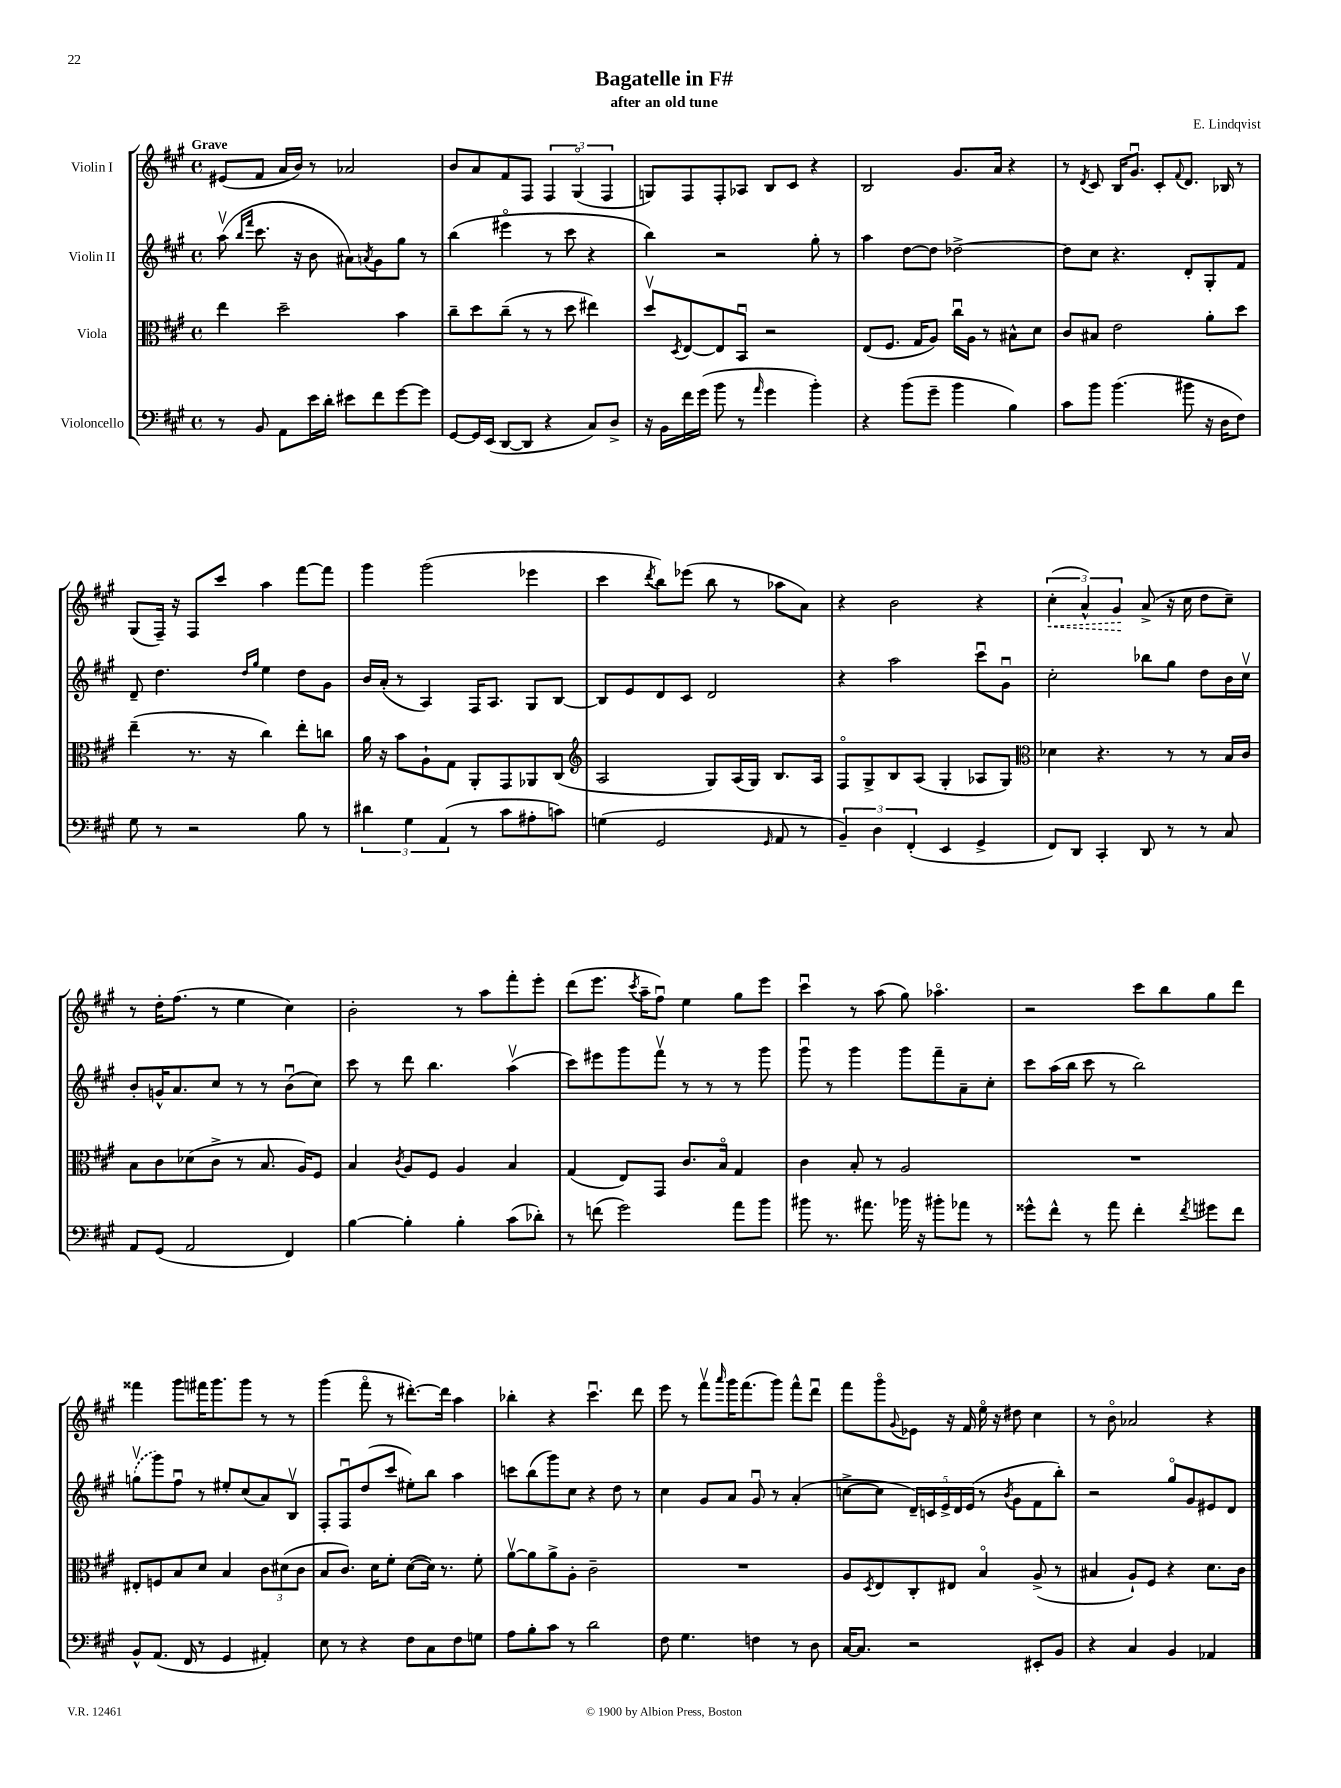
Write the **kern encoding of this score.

**kern	**kern	**kern	**kern
*staff4	*staff3	*staff2	*staff1
*clefF4	*clefC3	*clefG2	*clefG2
*k[f#c#g#]	*k[f#c#g#]	*k[f#c#g#]	*k[f#c#g#]
*M4/4	*M4/4	*M4/4	*M4/4
*met(c)	*met(c)	*met(c)	*met(c)
8r	4ee	(8aav	(8e#
.	.	16qqbb	.
.	.	16qqfff#	.
8BB	.	8.ccc#	8f#
8AA	2dd~	.	16a
.	.	16r	16b)
16e	.	8b	8r
16d'	.	.	.
8e#	.	8a#)	2a-
.	.	8qa	.
8f#	.	8g#	.
[8g#	4b	8gg#	.
8g#]	.	8r	.
=	=	=	=
[8GG#	8cc#~	(4bb	8b
16GG#]	8dd	.	8a
(16EE	.	.	.
[8DD	(8cc#~	4eee#o	8f#
8DD]	8r	.	8F#
4r	8r	8r	6F#
.	8dd	8ccc#	.
.	.	.	(6G#o
8C#)	4ee#)	4r	.
.	.	.	6F#
8D^	.	.	.
=	=	=	=
16r	8ddv	4bb)	8G)
16BB	.	.	.
.	8qD	.	.
16f#	[8E	.	8F#
(16g#	.	.	.
8b	8E]	2r	8F#'
8r	8BBu	.	8A-
16qqa	.	.	.
4g#	2r	.	8B
.	.	.	8c#
4b')	.	8gg#'	4r
.	.	8r	.
=	=	=	=
4r	(8E	4aa	2B
.	8.F#	.	.
(8b	.	[8dd	.
.	16G#	.	.
8g#~	8A)	8dd]	.
4b	16cc#u	[2dd-^	8.g#
.	16A	.	.
.	8r	.	.
.	.	.	16a
4B)	8B#^^	.	4r
.	8d	.	.
=	=	=	=
8c#	8c#	8dd-]	8r
.	.	.	8qd
8b	8B#	8cc#	8c#
(4.b	2e	4.r	16B
.	.	.	8.g#u
.	.	.	8c#'
.	.	.	8qqf#
8b#	.	8d'	8.d
16r	8a'	8G#'	.
16D	.	.	16B-
8F#)	8dd	8f#	8r
=	=	=	=
8G#	(4ee~	8d~	(8G#
8r	.	4.dd	16F#~)
.	.	.	16r
2r	8.r	.	8F#
.	.	.	8ccc#
.	16r	.	.
.	.	16qqdd	.
.	.	16qqgg#	.
.	4cc#)	4ee	4aa
8B	8ee'	8dd	[8fff#
8r	8cc	8g#	8fff#]
=	=	=	=
6d#	16a	16b	4ggg#
.	16r	(16a'	.
.	8b	8r	.
6G#	.	.	.
.	8A`	4A)	(2ggg#
(6AA	.	.	.
.	8G#	.	.
8r	8AA'	16F#	.
.	.	8.A	.
8c#	8GG#	.	.
8A#'	8AA-	8G#	4eee-
8c)	(8C#	[8B	.
=	=	=	=
*	*clefG2	*	*
(4G	2A	8B]	4ccc#
.	.	8e	.
.	.	.	8qddd
2GG#	.	8d	8bb)
.	.	8c#	(8eee-
.	8G#)	2d	8bb
.	(16A	.	8r
.	16G#)	.	.
16qqGG#	.	.	.
8AA	8.B	.	8aa-
8r	.	.	8a)
.	16A	.	.
=	=	=	=
6BB~)	8F#o	4r	4r
.	8G#^	.	.
6D	.	.	.
.	8B	2aa	2b
(6FF#'	.	.	.
.	(8A	.	.
4EE	4G#'	.	.
4GG#^	8A-	8ccc#u	4r
.	8G#)	8g#u	.
=	=	=	=
*	*clefC3	*	*
8FF#)	4d-	2cc#'	(6cc#'
8DD	.	.	.
.	.	.	6a^^)
4CC#'	4.r	.	.
.	.	.	6g#
8DD	.	8bb-	(8a^
8r	8r	8gg#	16r
.	.	.	16cc#
8r	8r	8dd	8dd
8C#	16B	16b	8cc#~)
.	16c#	16cc#v	.
=	=	=	=
8AA	8B	8b'	8r
(8GG#	8c#	16g^^	16dd'
.	.	8.a	(8.ff#
2AA	(8d-	.	.
.	8c#^	8cc#	8r
.	8r	8r	4ee
.	8.B	8r	.
4FF#)	.	(8bu	4cc#)
.	16A)	.	.
.	8F#	8cc#)	.
=	=	=	=
[4B	4B	8ccc#	2b'
.	.	8r	.
.	8qc#	.	.
4B']	8A	8ddd	.
.	8F#	4.bb	.
4B'	4A	.	8r
.	.	.	8aa
(8c#	4B	(4aav	8fff#'
8d-')	.	.	8eee'
=	=	=	=
8r	(4G#	8ccc#)	(8ddd
(8f	.	8eee#	8.eee
2g#)	8E)	8ggg#	.
.	.	.	8qccc#
.	.	.	16aa~
.	8GG#	8fff#v	8ff#u)
.	8.c#	8r	4ee
.	.	8r	.
.	16Bo	.	.
8a	4G#	8r	8gg#
8b	.	8ggg#	8eee
=	=	=	=
8b#	4c#	8ggg#u	4ccc#u
8.r	.	8r	.
.	8B'	4ggg#	8r
8.a#	.	.	.
.	8r	.	(8aa
16b-	2A	8ggg#	8gg#)
16r	.	.	.
8b#'	.	8fff#~	4.aa-o
8a-	.	8a~	.
8r	.	8cc#'	.
=	=	=	=
8g##^^	1r	8ccc#	2r
8f#^^	.	(16aa	.
.	.	16bb	.
8r	.	8ccc#	.
8a	.	8r	.
4f#'	.	2bb)	8ccc#
.	.	.	8bb
8qf#	.	.	.
8g#	.	.	8gg#
8f#	.	.	8ddd
=	=	=	=
8BB^^	8E#'	(8ggv	4fff##
(8.AA	8F	8ggg#)	.
.	8B	8ff#u	8ggg#
16FF#	.	.	.
8r	8d	8r	16fff#
.	.	.	8.ggg#
4GG#	4B	8ee#'	.
.	.	(8cc#	8ggg#
4AA#')	12c#	8a)	8r
.	(12d#	.	.
.	.	8Bv	8r
.	12c#	.	.
=	=	=	=
8E	8B	8F#'	(4ggg#
8r	8.c#)	8F#u	.
4r	.	(8dd	8fff#o
.	16d	.	.
.	8f#'	8ccc#	8r
8F#	([8d	8ee#')	[8.ddd#')
8C#	16d])	8bb	.
.	8.r	.	16ddd#]
8F#	.	4aa	4aa
8G	8f#'	.	.
=	=	=	=
8A	[8av	8ccc	4bb-'
8B'	8a]	(8bb	.
8c#	8a^	8ggg#)	4r
8r	8A'	8cc#	.
2d	2c#~	4r	4.ccc#u
.	.	8dd	.
.	.	8r	8ddd
=	=	=	=
8F#	1r	4cc#	8eee
4.G#	.	.	8r
.	.	8g#	8fff#v
.	.	.	16qqaaa
.	.	8a	16ggg#
.	.	.	(8.fff#
4F	.	8g#u	.
.	.	8r	8ggg#)
8r	.	(4a'	8fff#^^
8D	.	.	8dddu
=	=	=	=
[16C#	8A	[8cc^	8fff#
8.C#]	.	.	.
.	8qD	.	.
.	8E	8cc]	8ggg#o
.	.	.	8qqg#
2r	8C#'	20d~)	8e-
.	.	20c	.
.	.	20e^	.
.	8E#	.	16r
.	.	20d	.
.	.	.	16f#
.	.	(20e	.
.	4Bo	8r	16eeo
.	.	.	16r
.	.	8qb	.
.	.	8g#	8dd#
8EE#'	(8A^	8f#	4cc#
8BB	8r	8bb')	.
=	=	=	=
4r	4B#	2r	8r
.	.	.	8bo
4C#	8A`)	.	2a-
.	8F#	.	.
4BB	4r	8gg#o	.
.	.	8g#	.
4AA-	8.d	8e#	4r
.	.	8d	.
.	16c#	.	.
==	==	==	==
*-	*-	*-	*-
